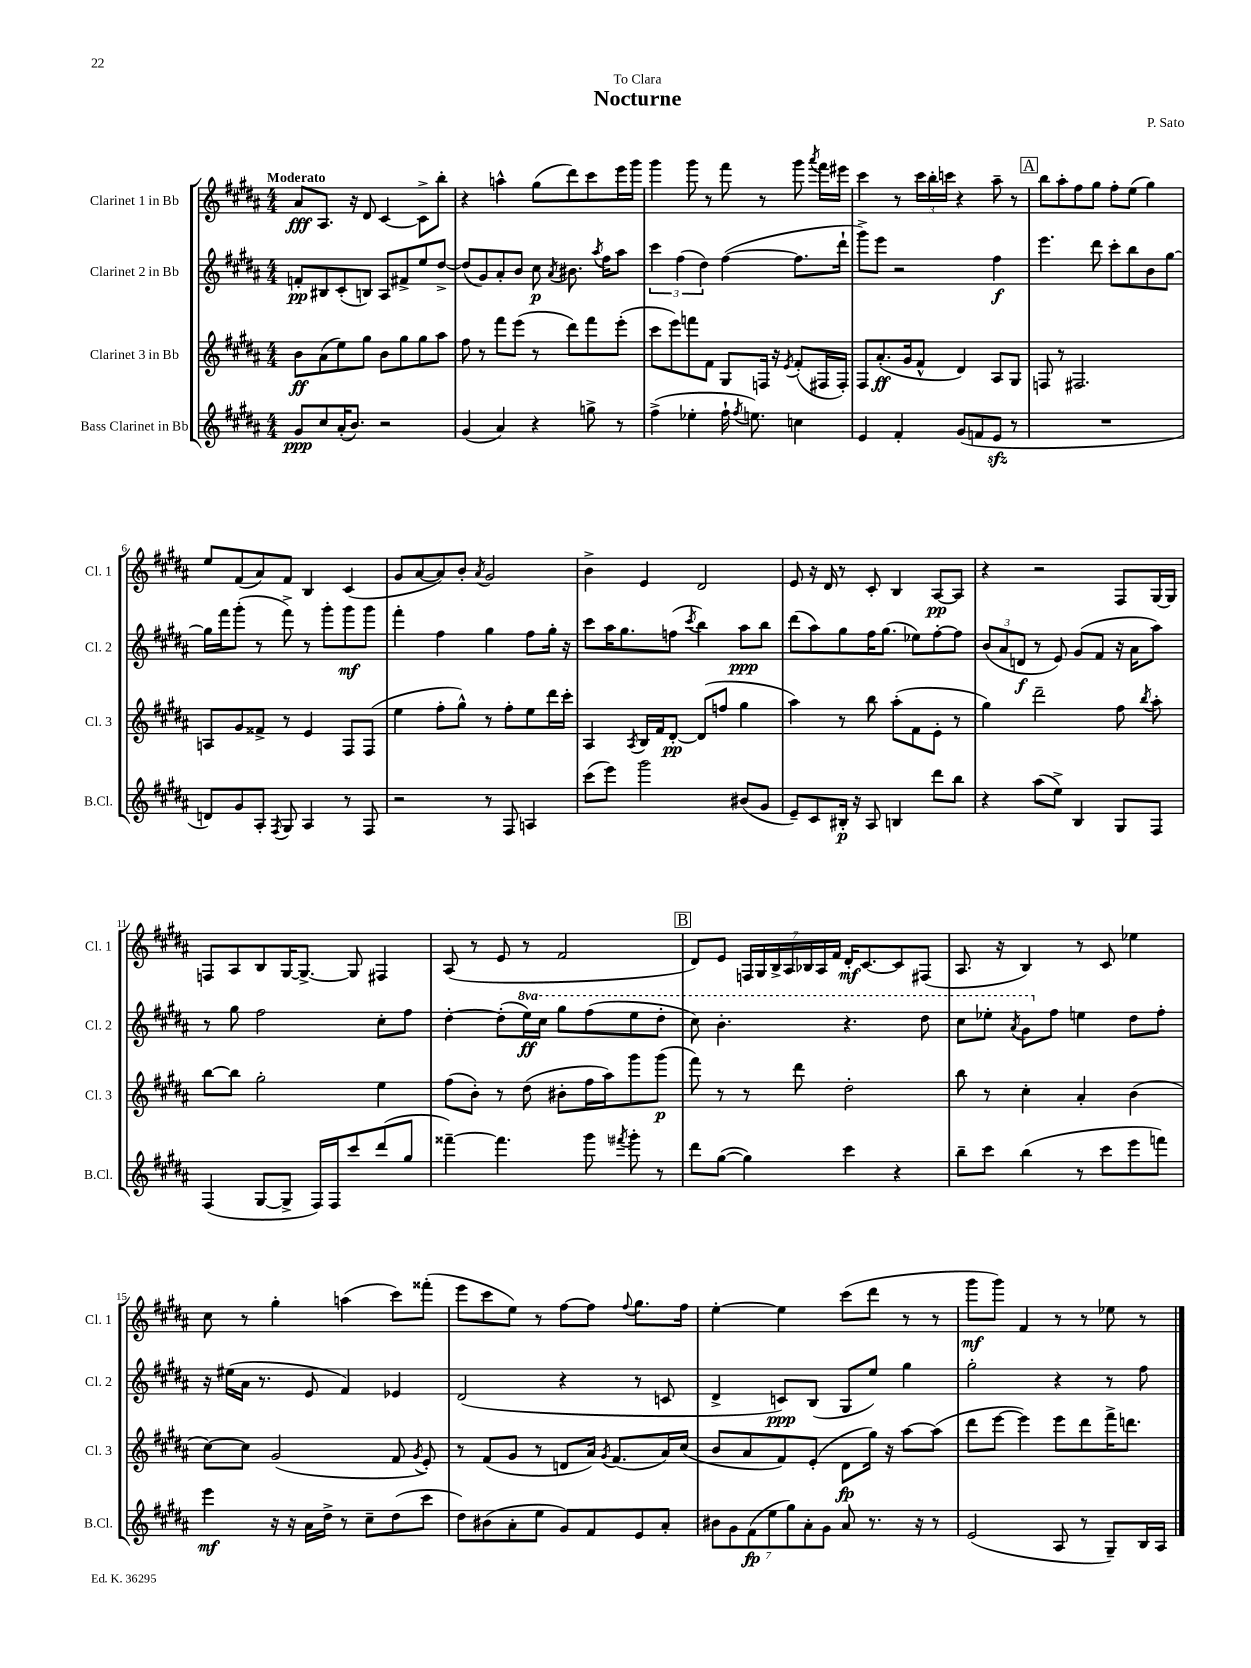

**kern	**dynam	**kern	**dynam	**kern	**dynam	**kern	**dynam
*part4	*part4	*part3	*part3	*part2	*part2	*part1	*part1
*staff4	*staff4	*staff3	*staff3	*staff2	*staff2	*staff1	*staff1
*I"Bass Clarinet in Bb	*	*I"Clarinet 3 in Bb	*	*I"Clarinet 2 in Bb	*	*I"Clarinet 1 in Bb	*
*I'B.Cl.	*	*I'Cl. 3	*	*I'Cl. 2	*	*I'Cl. 1	*
*clefG2	*	*clefG2	*	*clefG2	*	*clefG2	*
*k[f#c#g#d#a#]	*	*k[f#c#g#d#a#]	*	*k[f#c#g#d#a#]	*	*k[f#c#g#d#a#]	*
*M4/4	*	*M4/4	*	*M4/4	*	*M4/4	*
=1	=1	=1	=1	=1	=1	=1	=1
!	!	!	!	!	!	!LO:TX:a:B:t=Moderato	!
8g#/L	ppp	8b\L	ff	8fn'/L	pp	8a#/L	fff
8cc#/	.	(8a#\	.	8B#X/	.	8.A#/J	.
(16a#'/K	.	8ee\)	.	(8c#'/	.	.	.
8.b/J)	.	.	.	.	.	16r	.
.	.	8gg#\J	.	8Bn/J)	.	8d#/	.
2r	.	8b\L	.	8A#/L	.	[4c#/	.
.	.	8gg#\	.	8f#X^/	.	.	.
.	.	8gg#\	.	8ee/	.	8c#^\L]	.
.	.	8aa#\J	.	[8dd#^/J	.	8bb'\J	.
=2	=2	=2	=2	=2	=2	=2	=2
(4g#/	.	8ff#\	.	(8dd#/L]	.	4r	.
.	.	8r	.	8g#/)	.	.	.
4a#/)	.	8fff#\L	.	8a#'/	.	4aan^^\	.
.	.	(8eee\J	.	8b/J	.	.	.
4r	.	8r	.	8cc#\	p	(8gg#\L	.
.	.	.	.	8qa#/	.	.	.
.	.	8ddd#\L)	.	8.b#X\	.	8ddd#\)	.
8ggn^\	.	8fff#\	.	.	.	8ccc#\	.
.	.	.	.	8qaa#/	.	.	.
.	.	.	.	16ff#\KL	.	.	.
8r	.	(8eee'\J	.	8aa#\J	.	16eee\L	.
.	.	.	.	.	.	16ggg#\JJ	.
=3	=3	=3	=3	=3	=3	=3	=3
(4ff#^\	.	8ccc#\L	.	6ccc#\	.	4ggg#\	.
.	.	8eee\)	.	.	.	.	.
.	.	.	.	(6ff#\	.	.	.
4ee-X'\	.	8fffn\	.	.	.	8ggg#\	.
.	.	.	.	6dd#\)	.	.	.
.	.	8f#\J	.	.	.	8r	.
16ff#`\	.	8G#/L	.	([4ff#\	.	8fff#\	.
8qff#/	.	.	.	.	.	.	.
8.een\)	.	.	.	.	.	.	.
.	.	16Fn/Jk	.	.	.	8r	.
.	.	16r	.	.	.	.	.
.	.	8qe/	.	.	.	.	.
4ccn\	.	(8f#'/L	.	8.ff#\L]	.	8ggg#\	.
.	.	.	.	.	.	8qaaa#/	.
.	.	16F#X/L	.	.	.	16fff#\LL	.
.	.	16F#'/JJ)	.	16ddd#`\Jk	.	16eee#X\JJ	.
=4	=4	=4	=4	=4	=4	=4	=4
4e/	.	8F#/L	.	8ggg#^\L)	.	4ccc#\	.
.	.	(8.a#'/	ff	8eee\J	.	.	.
4f#'/	.	.	.	2r	.	8r	.
.	.	16g#/k	.	.	.	.	.
.	.	8f#^^/J	.	.	.	24ccc#\LL	.
.	.	.	.	.	.	24bb'\	.
.	.	.	.	.	.	24cccn\JJ	.
(8g#/L	.	4d#/)	.	.	.	4r	.
8fn/	.	.	.	.	.	.	.
8ezz/J	.	8A#/L	.	4ff#\	f	8aa#~\	.
8r	.	8G#/J	.	.	.	8r	.
!!LO:REH:place=s1:t=A
=5	=5	=5	=5	=5	=5	=5	=5
1r	.	8Fn/	.	4.eee\	.	8bb\L	.
.	.	8r	.	.	.	8aa#'\	.
.	.	2.F#X/	.	.	.	8ff#\	.
.	.	.	.	8ddd#\	.	8gg#\J	.
.	.	.	.	8ccc#'\L	.	8ff#'\L	.
.	.	.	.	8bb\	.	(8ee\J	.
.	.	.	.	8b\	.	4gg#\)	.
.	.	.	.	[8gg#\J	.	.	.
!!LO:LB:g=z
=6	=6	=6	=6	=6	=6	=6	=6
8dn/L)	.	8An/L	.	16gg#\LL]	.	8ee/L	.
.	.	.	.	16fff#\J	.	.	.
8g#/	.	8g#/	.	(8ggg#'\J	.	(8f#/	.
8A#'/J	.	8f##X^/J	.	8r	.	8a#/)	.
8qF#/	.	.	.	.	.	.	.
8G#/	.	8r	.	8fff#^\)	.	8f#/J	.
4A#/	.	4e/	.	8r	.	4B/	.
.	.	.	.	8ggg#'\L	.	.	.
8r	.	8F#/L	.	8ggg#\	mf	(4c#/	.
8F#/	.	(8F#/J	.	8ggg#\J	.	.	.
=7	=7	=7	=7	=7	=7	=7	=7
2r	.	4ee\	.	4fff#'\	.	8g#/L	.
.	.	.	.	.	.	[8a#/	.
.	.	8ff#'\L	.	4ff#\	.	8a#/])	.
.	.	8gg#^^\J)	.	.	.	8b'/J	.
.	.	.	.	.	.	8qa#/	.
8r	.	8r	.	4gg#\	.	2g#/	.
8F#/	.	8ff#'\L	.	.	.	.	.
4An/	.	8ee\	.	8ff#\L	.	.	.
.	.	16ddd#\L	.	16gg#'\Jk	.	.	.
.	.	16ccc#'\JJ	.	16r	.	.	.
=8	=8	=8	=8	=8	=8	=8	=8
(8ccc#\L	.	4A#/	.	8ccc#\L	.	4b^\	.
8eee\J)	.	.	.	16aa#\K	.	.	.
.	.	.	.	8.gg#\	.	.	.
.	.	8qA#/	.	.	.	.	.
2ggg#\	.	16B/LL	.	.	.	4e/	.
.	.	16f#/J	.	.	.	.	.
.	.	[8d#'/J	pp	(8ffn\J	.	.	.
.	.	.	.	8qccc#/	.	.	.
.	.	(8d#/L]	.	4bb\)	.	2d#/	.
.	.	8ffn/J	.	.	.	.	.
(8b#X/L	.	4gg#\	.	8aa#\L	ppp	.	.
8g#/J	.	.	.	8bb\J	.	.	.
=9	=9	=9	=9	=9	=9	=9	=9
8e~/L)	.	4aa#\)	.	(8ddd#\L	.	8e/	.
8c#/	.	.	.	8aa#\)	.	16r	.
.	.	.	.	.	.	16d#/	.
16B#X'/Jk	p	8r	.	8gg#\	.	8r	.
16r	.	.	.	.	.	.	.
8A#/	.	8bb\	.	16ff#\K	.	8c#'/	.
.	.	.	.	(8.gg#\J	.	.	.
4Bn/	.	(8aa#'\L	.	.	.	4B/	.
.	.	8f#\	.	8ee-X\L)	.	.	.
8ddd#\L	.	8e'\J	.	[8ff#'\	.	[8A#/L	pp
8bb\J	.	8r	.	8ff#\J]	.	8A#/J]	.
=10	=10	=10	=10	=10	=10	=10	=10
4r	.	4gg#\)	.	(12b/L	.	4r	.
.	.	.	.	12a#/	.	.	.
.	.	.	.	12dn/J	f	.	.
(8aa#\L	.	2ddd#~\	.	8r	.	2r	.
8ee^\J)	.	.	.	8e/)	.	.	.
4B/	.	.	.	(8g#/L	.	.	.
.	.	.	.	8f#/J	.	.	.
8G#/L	.	8ff#\	.	16r	.	8F#/L	.
.	.	.	.	16a#\KL	.	.	.
.	.	8qbb/	.	.	.	.	.
8F#/J	.	8aa#'\	.	8aa#\J)	.	[16G#/L	.
.	.	.	.	.	.	16G#/JJ]	.
!!LO:LB:g=z
=11	=11	=11	=11	=11	=11	=11	=11
(4F#/	.	[8bb\L	.	8r	.	8Fn/L	.
.	.	8bb\J]	.	8gg#\	.	8A#/	.
[8G#/L	.	2gg#'\	.	2ff#\	.	8B/	.
8G#^/J]	.	.	.	.	.	[16G#/K	.
.	.	.	.	.	.	8.G#^/J_	.
16F#/LL)	.	.	.	.	.	.	.
16F#/J	.	.	.	.	.	.	.
8ccc#/	.	.	.	.	.	8G#/]	.
(8ddd#/	.	4ee\	.	8cc#'\L	.	4F#X/	.
8gg#/J	.	.	.	8ff#\J	.	.	.
=12	=12	=12	=12	=12	=12	=12	=12
[4fff##X~\)	.	(8ff#\L	.	[4dd#'\	.	(8A#/	.
.	.	8b'\J)	.	.	.	8r	.
4.fff##\]	.	8r	.	(8dd#'\L]	.	8e/	.
*	*	*	*	*8va	*	*	*
.	.	(8dd#\	.	16eee\L)	ff	8r	.
.	.	.	.	16ccc#\JJ	.	.	.
.	.	8b#X'\L	.	8ggg#\L	.	2f#/	.
8ggg#\	.	16ff#\L	.	(8fff#\	.	.	.
.	.	16aa#\J)	.	.	.	.	.
8qfff#X/	.	.	.	.	.	.	.
8ggg#'\	.	8ggg#\	.	8eee\	.	.	.
8r	.	(8ggg#\J	p	8ddd#'\J	.	.	.
!!LO:REH:place=s1:t=B
=13	=13	=13	=13	=13	=13	=13	=13
8ddd#\L	.	8fff#\)	.	8ccc#\)	.	8d#/L)	.
([8gg#\J	.	8r	.	4.bb'\	.	8e/J	.
4gg#\])	.	8r	.	.	.	28Fn/LL	.
.	.	.	.	.	.	28G#/	.
.	.	.	.	.	.	28B^/	.
.	.	.	.	.	.	28A#/	.
.	.	8ddd#\	.	.	.	.	.
.	.	.	.	.	.	28B-X/	.
.	.	.	.	.	.	28A#/	.
.	.	.	.	.	.	28f#/JJ	.
4ccc#\	.	2dd#'\	.	4.r	.	16d#'/KL	mf
.	.	.	.	.	.	[8.c#/	.
4r	.	.	.	.	.	8c#/]	.
.	.	.	.	8ddd#\	.	(8F#X/J	.
=14	=14	=14	=14	=14	=14	=14	=14
8bb~\L	.	8bb\	.	8ccc#\L	.	8.A#/	.
8ccc#\J	.	8r	.	8eee-X'\J	.	.	.
.	.	.	.	.	.	16r	.
.	.	.	.	8qaa#/	.	.	.
(4bb\	.	4cc#'\	.	8gg#\L	.	4B/)	.
*	*	*	*	*X8va	*	*	*
.	.	.	.	8ff#\J	.	.	.
8r	.	4a#'/	.	4een\	.	8r	.
8ccc#\L	.	.	.	.	.	8c#/	.
8eee\	.	(4b\	.	8dd#\L	.	4ee-X\	.
8fffn\J)	.	.	.	8ff#'\J	.	.	.
!!LO:LB:g=z
=15	=15	=15	=15	=15	=15	=15	=15
4eee\	mf	[8cc#\L)	.	16r	.	8cc#\	.
.	.	.	.	(16ee#X\LL	.	.	.
.	.	8cc#\J]	.	16a#\JJ	.	8r	.
.	.	.	.	8.r	.	.	.
16r	.	(2g#/	.	.	.	4gg#'\	.
16r	.	.	.	.	.	.	.
16a#\LL	.	.	.	8e/	.	.	.
16dd#^\JJ	.	.	.	.	.	.	.
8r	.	.	.	4f#/)	.	(4aan\	.
8cc#~\L	.	.	.	.	.	.	.
(8dd#\	.	8f#/	.	4e-X/	.	8ccc#\L)	.
.	.	8qg#/	.	.	.	.	.
8ccc#\J	.	8e'/)	.	.	.	(8fff##X'\J	.
=16	=16	=16	=16	=16	=16	=16	=16
8dd#\L)	.	8r	.	(2d#/	.	8eee\L	.
(8b#X\	.	(8f#/L	.	.	.	8ccc#\	.
8a#'\	.	8g#/J	.	.	.	8ee\J)	.
8ee\J	.	8r	.	.	.	8r	.
8g#/L)	.	8dn/L	.	4r	.	[8ff#\L	.
8f#/	.	16a#/Jk)	.	.	.	8ff#\J]	.
.	.	8qg#/	.	.	.	.	.
.	.	(8.f#/L	.	.	.	.	.
.	.	.	.	.	.	8qqff#/	.
8e/	.	.	.	8r	.	8.gg#\L	.
8a#'/J	.	16a#/L)	.	8cn/	.	.	.
.	.	(16cc#/JJ	.	.	.	16ff#\Jk	.
=17	=17	=17	=17	=17	=17	=17	=17
14b#X\L	.	8b/L	.	4d#^/	.	[4ee'\	.
14g#\	.	.	.	.	.	.	.
.	.	8a#/	.	.	.	.	.
(14f#\	fp	.	.	.	.	.	.
14ee\	.	.	.	.	.	.	.
.	.	8f#/)	.	8cn/L)	ppp	4ee\]	.
14gg#\)	.	.	.	.	.	.	.
14a#'\	.	.	.	.	.	.	.
.	.	(8e'/J	.	(8B/J	.	.	.
14g#\J	.	.	.	.	.	.	.
8a#/	.	8d#\L	fp	8G#/L	.	(8ccc#\L	.
8.r	.	16gg#\Jk)	.	8ee/J)	.	8ddd#\J	.
.	.	16r	.	.	.	.	.
.	.	[8aa#\L	.	4gg#\	.	8r	.
16r	.	.	.	.	.	.	.
8r	.	(8aa#\J]	.	.	.	8r	.
=18	=18	=18	=18	=18	=18	=18	=18
(2e/	.	8ddd#\L	.	2gg#'\	.	8ggg#\L	mf
.	.	[8eee\J	.	.	.	8ggg#\J)	.
.	.	4eee\])	.	.	.	4f#/	.
8A#/	.	8eee\L	.	4r	.	8r	.
8r	.	8ddd#\	.	.	.	8r	.
8G#~/L)	.	16fff#^\K	.	8r	.	8ee-X\	.
.	.	8.dddn\J	.	.	.	.	.
16B/L	.	.	.	8ff#\	.	8r	.
16A#/JJ	.	.	.	.	.	.	.
==	==	==	==	==	==	==	==
*-	*-	*-	*-	*-	*-	*-	*-
